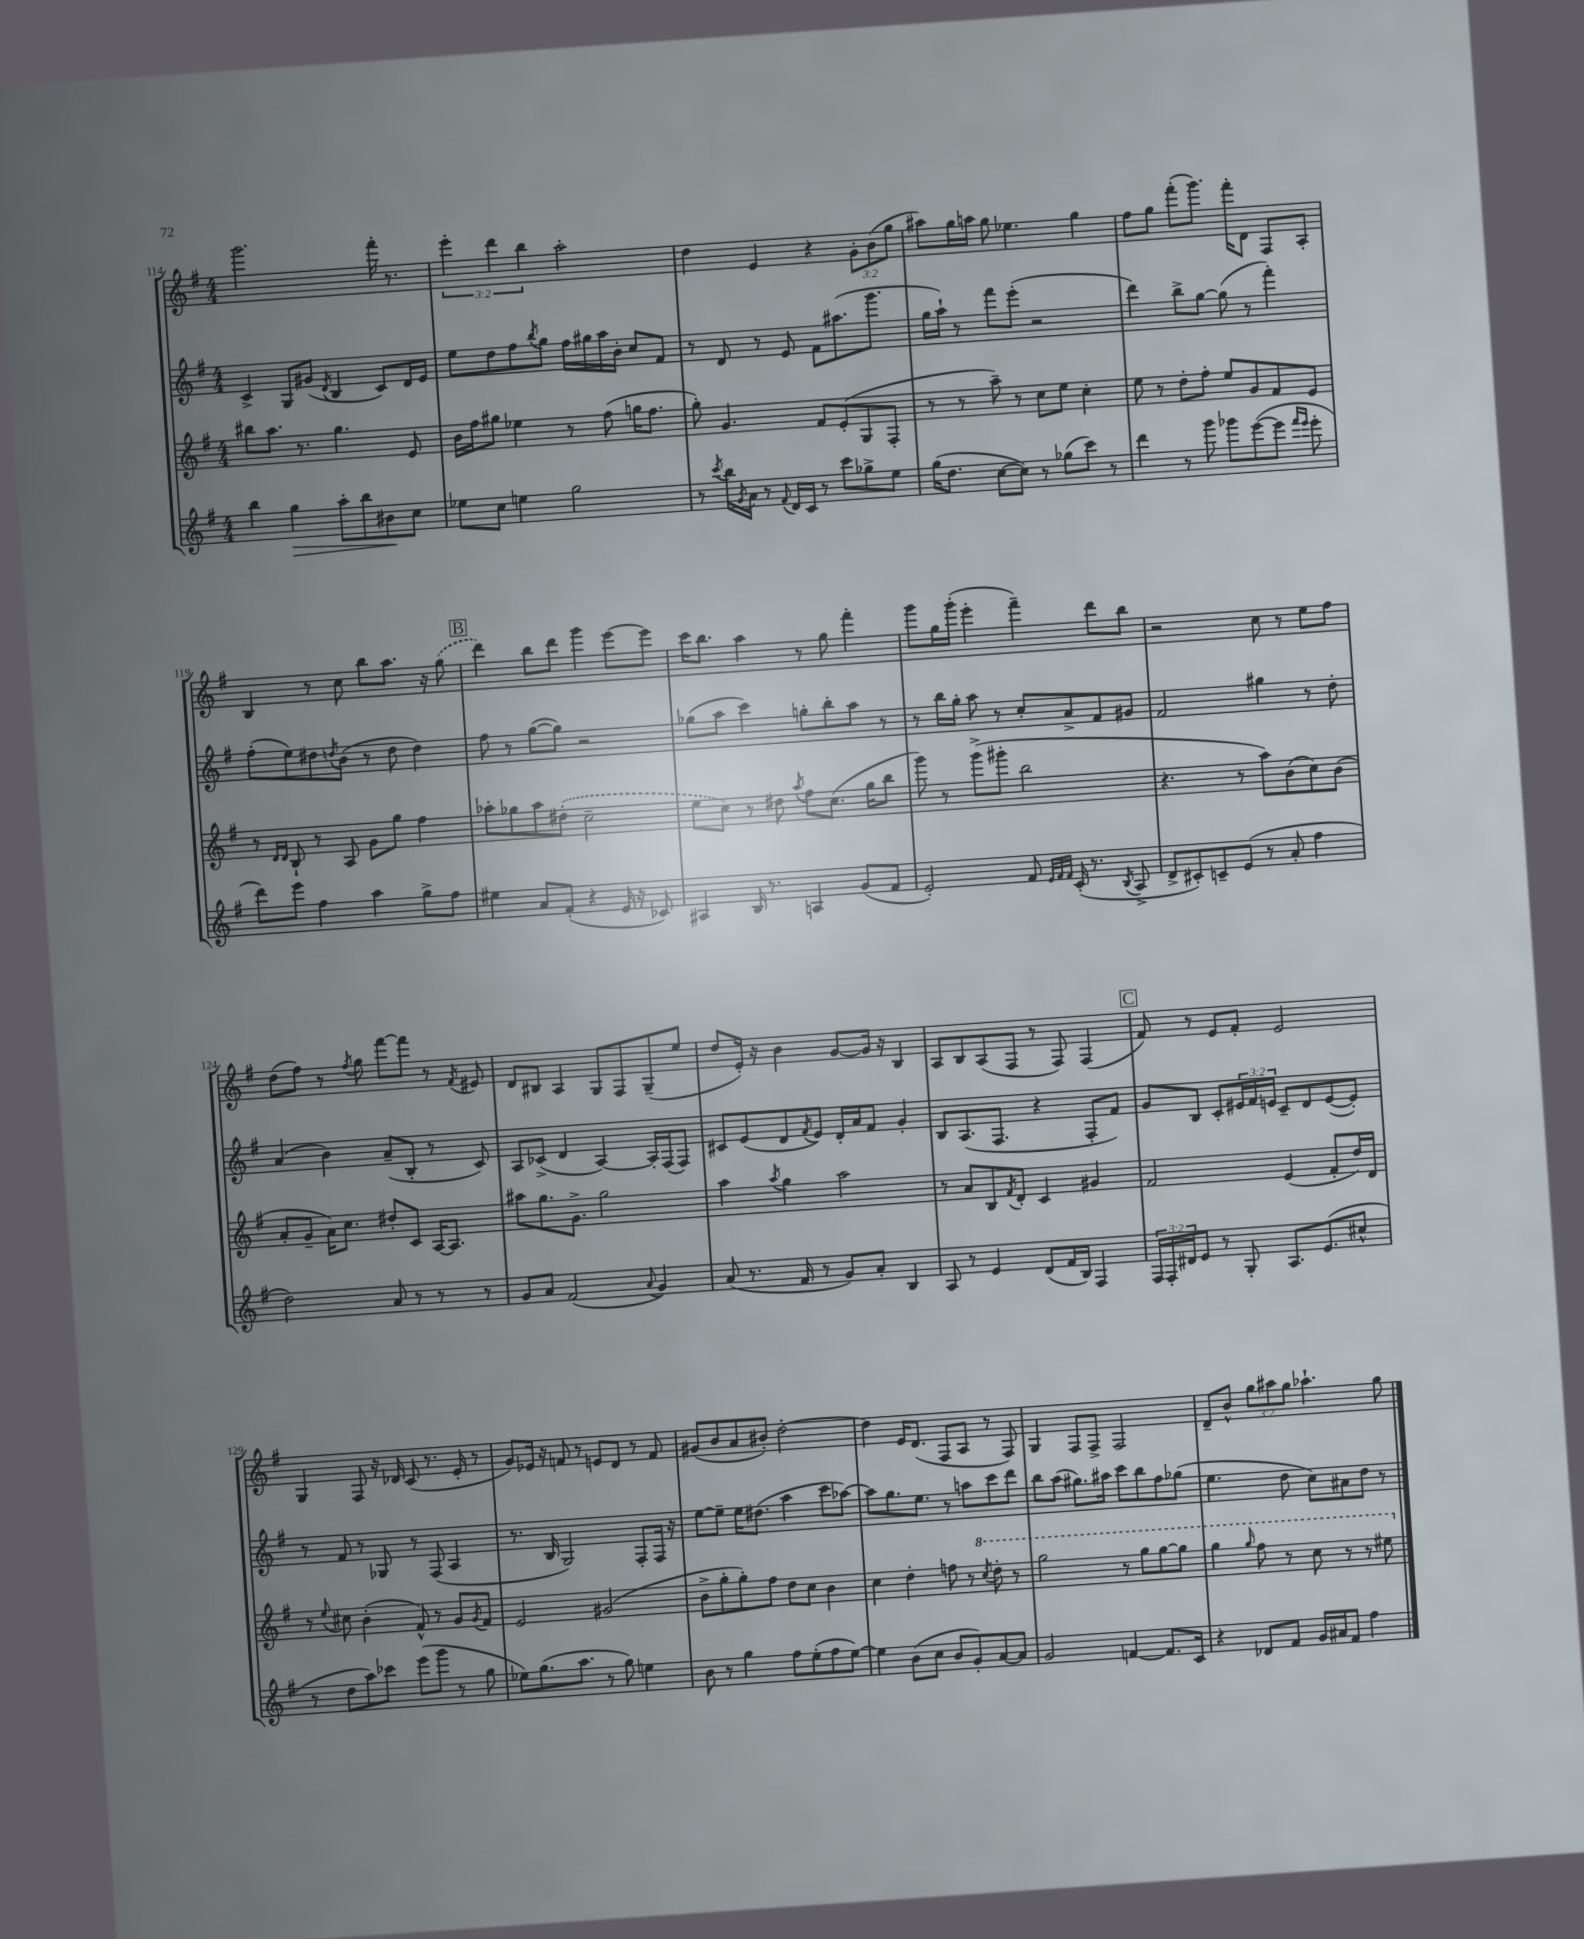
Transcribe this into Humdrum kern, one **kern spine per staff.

**kern	**kern	**kern	**kern
*staff4	*staff3	*staff2	*staff1
*clefG2	*clefG2	*clefG2	*clefG2
*k[f#]	*k[f#]	*k[f#]	*k[f#]
*M4/4	*M4/4	*M4/4	*M4/4
4bb\	8bb#\L	4c^/	2.ggg\
.	8.aa\J	.	.
4gg\	.	8G/L	.
.	8.r	.	.
.	.	(8g#/J	.
.	.	8qd/	.
8aa'\L	4.gg\	4B/	.
8bb\	.	.	.
8b#\	.	8c/L)	16fff#'\
.	.	.	8.r
8cc\J	8e/	16d/L	.
.	.	16e/JJ	.
=	=	=	=
8ee-\L	16b\LL	8ee\L	6eee'\
.	16ff#\J	.	.
8cc\J	8gg#\J	8dd\	.
.	.	.	6ddd\
4ee\	4ee-\	8ff#\	.
.	.	.	6bb\
.	.	8qbb/	.
.	.	8gg\J	.
2gg\	8r	16ff#\LL	2aa'\
.	.	16gg#\	.
.	(8ff#\	16aa\	.
.	.	16b'\JJ	.
.	16gg\LK	8cc/L	.
.	8.ff#\J	.	.
.	.	8f#/J	.
=	=	=	=
8r	8gg'\)	8r	4dd\
8qccc/	.	.	.
16bb\LL	4.g/	8d/	.
8qg/	.	.	.
16a\JJ	.	.	.
8r	.	8r	4e/
8qqf#/	.	.	.
16d/LL	.	8e/	.
16c/JJ	.	.	.
8r	8f#/L	8f#\L	4r
8ccc\L	(8e'/	(8.aa#\	.
8gg-^\	8G/	.	12g'\L
.	.	8.ggg\J	.
.	.	.	(12b\
8ee\J	8F#'/J	.	.
.	.	.	12gg\J
=	=	=	=
(16gg\LK	8r	16gg\LL	8aa#\L)
8.dd\J	.	16aa`\JJ)	.
.	8r	8r	16gg\L
.	.	.	16aa\JJ
[8cc\L	8aa~\)	8fff#\L	8gg\
8cc\]J)	8r	(8eee'\J	4.ee-\
8r	8cc\L	2r	.
(8gg-\L	8ee\J	.	.
8ccc\J)	4cc'\	.	4gg\
8r	.	.	.
=	=	=	=
4ddd\	8ee\	4ddd\)	8ff#\L
.	8r	.	8gg\J
8r	8dd'\L	8bb^\L	(8fff#'\L
8ggg\	8ff#'\J	[8gg\J	8.ggg\J)
8ggg-\L	8ee/L	(8gg\]	.
.	.	.	16fff#'\LK
([8eee\	8g/	8r	8d\J
8eee\]J	8f#/	4fff#'\)	8F#/L
16qqfff#/LL	.	.	.
16qqeee/JJ	.	.	.
8eee'\	8e/J	.	8A'/J
=	=	=	=
8ddd\L)	8r	(8ff#'\L	4B/
.	16qqd/LL	.	.
.	16qqd/JJ	.	.
8eee\J	8B`/	8ee\)	.
4ff#\	8r	8dd#\	8r
.	.	8qdd/	.
.	8A/	(8b\J	8cc\
4aa\	8g\L	8r	8bb\L
.	8gg\J	8dd\	8.aa\J
8gg^\L	4ff#\	4dd\)	.
.	.	.	16r
8ff#\J	.	.	(8gg\
=	=	=	=
4ee#\	8aa-'\L	8ff#\	4ddd\)
.	8gg-\	8r	.
8a/L	8aa-\	([8gg\L	8bb\L
(8f#'/J	(8dd#'\J	8gg\]J)	8ddd\J
4r	2cc~\	2r	4ggg\
16e/	.	.	[8eee\L
16r	.	.	.
8c-/)	.	.	8eee\]J
=	=	=	=
4A#/	8ee\L	(8gg-\L	16ccc\LK
.	.	.	8.bb\J
.	8cc\J)	8aa\J	.
16B/	8r	4ccc\)	4aa\
8.r	.	.	.
.	8dd#\	.	.
.	8qaa/	.	.
4A/	8ff#\L	8gg'\L	8r
.	(8.cc\J	8bb'\	8gg\
(8g/L	.	8aa\J	4fff#'\
.	16gg\LK	.	.
8f#/J	8bb\J	8r	.
=	=	=	=
2e'/)	8ggg\)	8r	8ggg\L
.	8r	16bb\LL	16gg\L
.	.	16gg'\JJ	(16ggg'\JJ
.	(8ggg^\L	8aa\	4eee'\
.	8ggg#'\J	8r	.
8f#/	2bb\	8cc'/L	4fff#~\)
32qqe/LLL	.	.	.
32qqf#/	.	.	.
32qqf#/JJJ	.	.	.
(16c'/	.	8a^/	.
8.r	.	.	.
.	.	8f#/	8ddd\L
8qB/	.	.	.
8A^/	.	8g#/J	8bb\J
=	=	=	=
8d^/L	4.r	2f#/	2r
8c#'/)	.	.	.
8c~/	.	.	.
(8e/J	8r	.	.
8r	8aa\L)	4gg#\	8cc\
8a'/	(8b\	.	8r
4ff#\	8cc\)	8r	8ee\L
.	(8b\J	8dd'\	8ff#\J
=	=	=	=
2dd\)	8a'/L	(4a/	(8dd\L
.	8g~/J	.	8ff#\J)
.	16a\LK)	4b\)	8r
.	8.cc\J	.	.
.	.	.	8qff#/
.	.	.	8gg\
8a/	8dd#'/L	(8a~/L	[8fff#\L
8r	8c/J	8B'/J	8fff#\]J
8r	[16A/LK	8r	8r
.	8.A/]J	.	.
.	.	.	8qf#/
8r	.	8c/)	8e#/
=	=	=	=
8g/L	8aa#\L	8A/L	8d/L
8a/J	8.gg\	(8c-^/J	8B#/J
(2f#/	.	4d/	4A/
.	8.g^\J	.	.
.	2gg\	[4A/)	8G/L
.	.	.	8F#/
8qqa/	.	.	.
4g/)	.	16A'/]LL	(8G~/
.	.	(16F#/J	.
.	.	8F#/J)	8ee/J
=	=	=	=
(8a/	4aa\	8c#/L	8dd/L
8.r	.	(8e/	16e'/Jk)
.	.	.	16r
.	8qaa/	.	.
.	4gg\	8d/	4b\
16f#/	.	.	.
.	.	8qf#/	.
8r	.	8e/J)	.
8g/L)	2aa\	16d'/LL	[8g/L
.	.	16a/J	.
8a'/J	.	8f#/J	16g/]Jk
.	.	.	16r
4B/	.	4g'/	4B/
=	=	=	=
8A/	8r	8B/L	8A/L
8r	8a/L	(8.A/	8B/
4e/	8B/	.	(8A/
.	.	8.F#/J	.
.	8qf#/	.	.
.	8d'/J	.	8F#/J
(8d/L	4c/	4r	8r
16f#/L	.	.	8F#/)
16B/JJ)	.	.	.
4F#/	4g#/	8F#'/L	(4F#/
.	.	8f#/J)	.
=	=	=	=
24F#/LL	2f#/	8g/L	8f#/)
24F#'/	.	.	.
24d#/J	.	.	.
8e/J	.	8B/J	8r
8r	.	8c'/L	8e/L
8G'/	.	24e#/L	8f#'/J
.	.	24f#/	.
.	.	24e/JJ	.
8.A/L	(4e/	8c~/L	2e/
.	.	8d/	.
(8.e/	.	.	.
.	8f#'/L	([8e/	.
8cc#^^/J	16dd/L)	8e'/]J)	.
.	16d/JJ	.	.
=	=	=	=
8r	8r	8r	4G/
.	8qqee/	.	.
8dd\L	8cc#\	8f#/	.
8aa\)	(4b'\	8r	8F#/
8ccc-\J	.	8G-/	16r
.	.	.	16d-/
(8eee\L	8f#^^/)	8r	(8c/
8ggg\J	8r	(8F#/	8.r
8r	8g/L	4A/	.
.	.	.	16e'/
.	8qg/	.	.
8gg\	8f#/J	.	8r
=	=	=	=
8ee-\L)	2e/	8.r	8g/L)
(8.gg\	.	.	16e-/Jk
.	.	16B/	16r
.	.	2G/)	8f/
8.aa\J	.	.	.
.	.	.	8r
8r	(2g#/	.	8e/L
8gg\)	.	.	8d/J
4ee\	.	8F#'/L	8r
.	.	16F#/Jk	8f/
.	.	16r	.
=	=	=	=
8b\	8b^\L	[8ee\L	(8g#/L
8r	8gg'\	8ee~\]J	8b/
4gg\	8gg'\)	16ee\LK	8a/
.	.	(8.dd#\J	.
.	8ff#\J	.	8b#'/J)
8ff#\L	8dd\L	4aa\	[2dd'\
(8ee'\	8cc\J	.	.
8ff#\	4b\	8ccc\L	.
[8ee\J)	.	[8aa-\J)	.
=	=	=	=
4ee\]	4cc\	8aa-\]L	4dd\]
.	.	8.gg\	.
(8b\L	4dd'\	.	16e/LK
.	.	8.ee\J	(8.d/J
8cc\J	.	.	.
8b/L	8ff\	8r	8F#/L
8g'/)	8r	8aa\L	8A/J
.	8qccc/	.	.
[8a/	8ddd'\	8ccc\	8r
8a/]J	8r	8ddd\J	8F#/)
=	=	=	=
2g/	2ggg\	8bb\L	4G/
.	.	(8aa\J	.
.	.	8.gg#\L)	8F#/L
.	.	.	8F#^/J
.	.	16aa#\Jk	.
[4f/	8r	8ccc\L	2F#/
.	8ggg\L	8bb\	.
8.f/]L	[8ggg\	8ff#\	.
.	8ggg\]J	(8gg-\J	.
16c/Jk	.	.	.
=	=	=	=
4r	4ggg\	4.ee\	8d~/L
.	.	.	8b^^/J
.	16qqggg/	.	.
8d-/L	8fff#\	.	12gg\L
.	.	.	12aa#\
8f#/J	8r	8dd\	.
.	.	.	12gg\J
16g/LL	8ccc\	8cc\L)	4.aa-`\
16a#/J	.	.	.
8f#/J	8r	8a#\	.
4ff#\	8r	8dd\J	.
.	8eee#\	8r	8gg\
==	==	==	==
*-	*-	*-	*-
